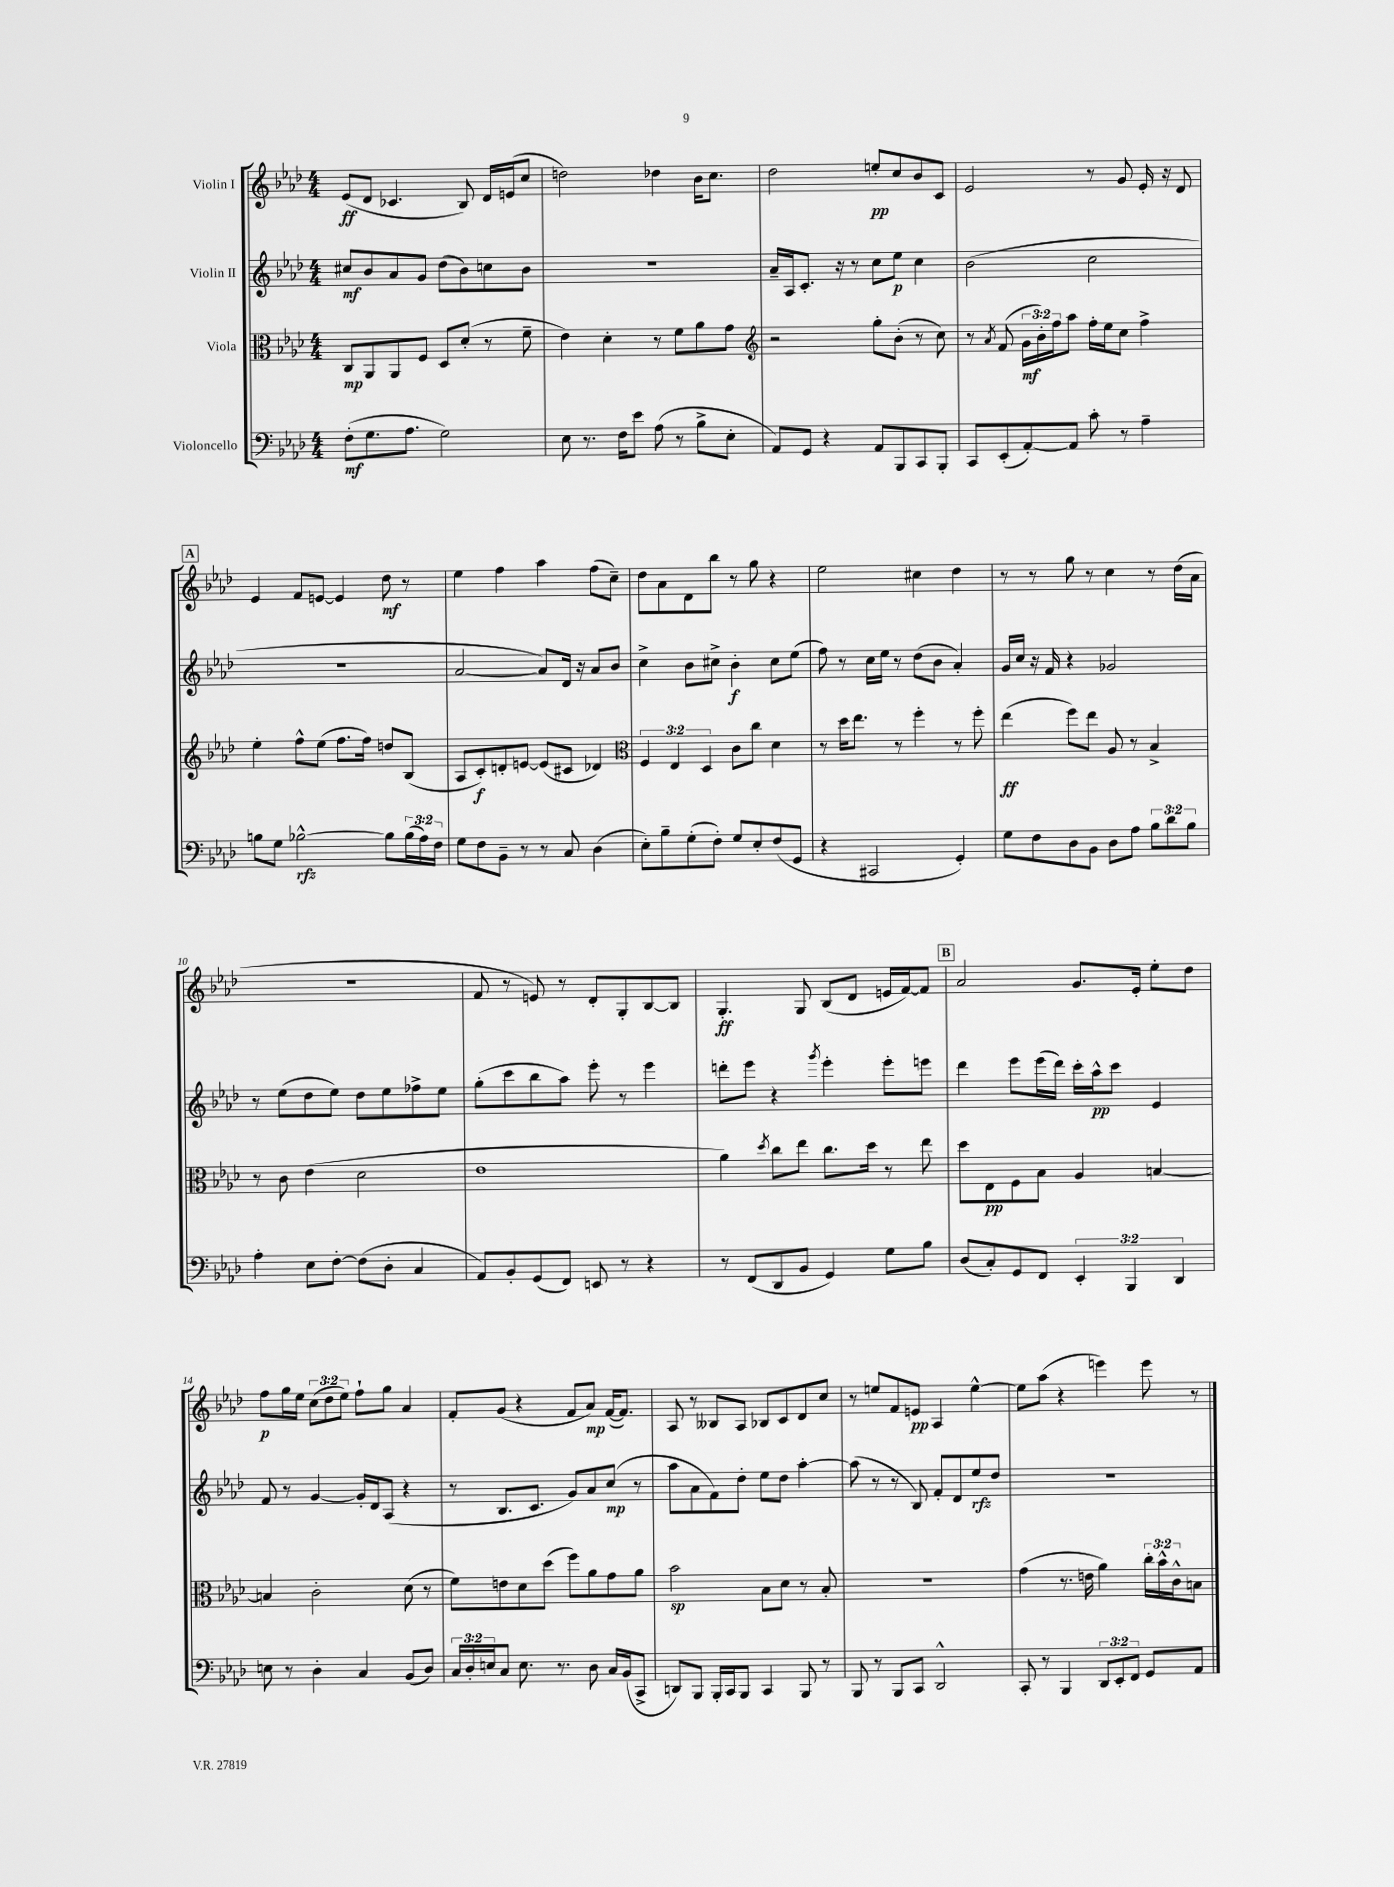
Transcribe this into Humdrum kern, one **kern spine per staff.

**kern	**dynam	**kern	**dynam	**kern	**dynam	**kern	**dynam
*part4	*part4	*part3	*part3	*part2	*part2	*part1	*part1
*staff4	*staff4	*staff3	*staff3	*staff2	*staff2	*staff1	*staff1
*I"Violoncello	*	*I"Viola	*	*I"Violin II	*	*I"Violin I	*
*clefF4	*	*clefC3	*	*clefG2	*	*clefG2	*
*k[b-e-a-d-]	*	*k[b-e-a-d-]	*	*k[b-e-a-d-]	*	*k[b-e-a-d-]	*
*M4/4	*	*M4/4	*	*M4/4	*	*M4/4	*
=1	=1	=1	=1	=1	=1	=1	=1
(8F'\L	mf	8C/L	mp	8cc#X/L	mf	(8e-/L	ff
8.G\	.	8AA-/	.	8b-/	.	8d-/J	.
.	.	8AA-/	.	8a-/	.	4.c-X/	.
8.A-\J	.	.	.	.	.	.	.
.	.	8F/J	.	8g/J	.	.	.
2G\)	.	8D-/L	.	(8dd-\L	.	.	.
.	.	(8d-'/J	.	8b-\)	.	8B-/)	.
.	.	8r	.	8ccn\	.	16d-/LL	.
.	.	.	.	.	.	(16en/J	.
.	.	8f~\	.	8b-\J	.	8cc/J	.
=2	=2	=2	=2	=2	=2	=2	=2
8E-\	.	4e-\)	.	1r	.	2ddn\)	.
8.r	.	.	.	.	.	.	.
.	.	4d-'\	.	.	.	.	.
16F\KL	.	.	.	.	.	.	.
8e-\J	.	.	.	.	.	.	.
(8A-\	.	8r	.	.	.	4dd-X\	.
8r	.	8f\L	.	.	.	.	.
8B-^\L	.	8a-\	.	.	.	16b-\KL	.
.	.	.	.	.	.	8.cc\J	.
8E-'\J	.	8g\J	.	.	.	.	.
=3	=3	=3	=3	=3	=3	=3	=3
*	*	*clefG2	*	*	*	*	*
8AA-/L)	.	2r	.	16a-~/LL	.	2dd-\	.
.	.	.	.	16A-/J	.	.	.
8GG/J	.	.	.	8.c'/J	.	.	.
4r	.	.	.	.	.	.	.
.	.	.	.	16r	.	.	.
.	.	.	.	8r	.	.	.
8AA-/L	.	8gg'\L	.	8cc\L	.	8een'/L	pp
8BBB-/	.	(8b-'\J	.	8ee-\J	p	8cc/	.
8CC/	.	8r	.	4cc\	.	8b-/	.
8BBB-'/J	.	8cc\)	.	.	.	8c/J	.
=4	=4	=4	=4	=4	=4	=4	=4
8CC/L	.	8r	.	(2b-\	.	2e-/	.
.	.	8qa-/	.	.	.	.	.
(8EE-'/	.	(8f/	.	.	.	.	.
[8AA-'/)	.	24g\LL	mf	.	.	.	.
.	.	24b-'\)	.	.	.	.	.
.	.	24ff\J	.	.	.	.	.
8AA-/J]	.	8aa-\J	.	.	.	.	.
8c'\	.	16ff'\LL	.	2cc\	.	8r	.
.	.	16ee-\J	.	.	.	.	.
8r	.	8cc\J	.	.	.	8g/	.
4A-~\	.	4ff^\	.	.	.	16e-'/	.
.	.	.	.	.	.	16r	.
.	.	.	.	.	.	8d-/	.
!!LO:LB:g=z
!!LO:REH:place=s1:t=A
=5	=5	=5	=5	=5	=5	=5	=5
8Bn\L	.	4ee-'\	.	1r	.	4e-/	.
8G\J	.	.	.	.	.	.	.
[2B-X^^\	rfz	8ff^^\L	.	.	.	8f/L	.
.	.	(8ee-\J	.	.	.	[8en/J	.
.	.	8.ff\L	.	.	.	4e/]	.
.	.	16ff\Jk)	.	.	.	.	.
8B-\L]	.	8ddn/L	.	.	.	8dd-\	mf
(24B-\L	.	(8B-/J	.	.	.	8r	.
24A-\)	.	.	.	.	.	.	.
24F\JJ	.	.	.	.	.	.	.
=6	=6	=6	=6	=6	=6	=6	=6
8G\L	.	8A-/L	.	[2a-/	.	4ee-\	.
8F\	.	8c'/)	f	.	.	.	.
8BB-~\J	.	8dn'/	.	.	.	4ff\	.
8r	.	[8en/J	.	.	.	.	.
8r	.	(8e/L]	.	8a-/L])	.	4aa-\	.
8C/	.	8c#X/J	.	16d-/Jk	.	.	.
.	.	.	.	16r	.	.	.
(4D-\	.	4d-X/)	.	8a-/L	.	(8ff\L	.
.	.	.	.	8b-/J	.	8cc~\J)	.
=7	=7	=7	=7	=7	=7	=7	=7
*	*	*clefC3	*	*	*	*	*
8E-'\L)	.	6F/	.	4cc^\	.	8dd-\L	.
8B-~\	.	.	.	.	.	8a-\	.
.	.	6E-/	.	.	.	.	.
(8G'\	.	.	.	8b-\L	.	8d-\	.
.	.	6D-/	.	.	.	.	.
8F'\J)	.	.	.	8cc#X^\J	.	8bb-\J	.
8G/L	.	8c\L	.	4b-'\	f	8r	.
8E-'/	.	8cc\J	.	.	.	8gg\	.
(8F/	.	4d-\	.	8cc#\L	.	4r	.
8GG/J	.	.	.	(8ee-\J	.	.	.
=8	=8	=8	=8	=8	=8	=8	=8
4r	.	8r	.	8ff\)	.	2ee-\	.
.	.	16dd-\KL	.	8r	.	.	.
.	.	8.ee-\J	.	.	.	.	.
2CC#X/	.	.	.	16cc\LL	.	.	.
.	.	.	.	16ee-\JJ	.	.	.
.	.	8r	.	8r	.	.	.
.	.	4ff'\	.	(8dd-\L	.	4cc#X\	.
.	.	.	.	8b-\J	.	.	.
4GG'/)	.	8r	.	4a-'/)	.	4dd-\	.
.	.	8ff'\	.	.	.	.	.
=9	=9	=9	=9	=9	=9	=9	=9
8G\L	.	(4ee-\	ff	16g/LL	.	8r	.
.	.	.	.	16cc/JJ	.	.	.
8F\	.	.	.	16r	.	8r	.
.	.	.	.	16f/	.	.	.
8D-\	.	8ff\L)	.	4r	.	8gg\	.
8BB-\J	.	8ee-\J	.	.	.	8r	.
8D-\L	.	8A-/	.	2g-X/	.	4cc\	.
8A-\J	.	8r	.	.	.	.	.
12B-\L	.	4B-^/	.	.	.	8r	.
12d-\	.	.	.	.	.	.	.
.	.	.	.	.	.	(16dd-\LL	.
12B-\J	.	.	.	.	.	.	.
.	.	.	.	.	.	16a-\JJ	.
!!LO:LB:g=z
=10	=10	=10	=10	=10	=10	=10	=10
4A-'\	.	8r	.	8r	.	1r	.
.	.	8c\	.	(8ee-\L	.	.	.
8E-\L	.	(4e-\	.	8dd-\	.	.	.
[8F'\J	.	.	.	8ee-\J)	.	.	.
(8F\L]	.	2d-\	.	8dd-\L	.	.	.
8D-'\J	.	.	.	8ee-\	.	.	.
4C/	.	.	.	8ff-X^\	.	.	.
.	.	.	.	8ee-\J	.	.	.
=11	=11	=11	=11	=11	=11	=11	=11
8AA-/L)	.	1e-	.	(8gg'\L	.	8f/	.
8BB-'/	.	.	.	8ccc\	.	8r	.
(8GG/	.	.	.	8bb-\	.	8en/)	.
8FF/J)	.	.	.	8aa-\J)	.	8r	.
8EEn/	.	.	.	8eee-'\	.	8d-'/L	.
8r	.	.	.	8r	.	8G'/	.
4r	.	.	.	4eee-\	.	[8B-/	.
.	.	.	.	.	.	8B-/J]	.
=12	=12	=12	=12	=12	=12	=12	=12
8r	.	4a-\)	.	8dddn'\L	.	4.G'/	ff
(8FF/L	.	.	.	8eee-\J	.	.	.
.	.	8qdd-/	.	.	.	.	.
8DD-/	.	8cc\L	.	4r	.	.	.
8BB-/J	.	8ee-\J	.	.	.	8G/	.
.	.	.	.	8qggg/	.	.	.
4GG/)	.	8.cc\L	.	4eee-'\	.	(8B-/L	.
.	.	.	.	.	.	8d-/J	.
.	.	16dd-\Jk	.	.	.	.	.
8G\L	.	8r	.	8eee-'\L	.	16en/LL	.
.	.	.	.	.	.	[16f/J)	.
8B-\J	.	8ee-\	.	8eeen\J	.	8f/J]	.
!!LO:REH:place=s1:t=B
=13	=13	=13	=13	=13	=13	=13	=13
(8D-/L	.	8dd-\L	.	4ddd-\	.	2a-/	.
8C'/)	.	8E-\	pp	.	.	.	.
8GG/	.	8F\	.	8eee-\L	.	.	.
8FF/J	.	8B-\J	.	(16eee-\L	.	.	.
.	.	.	.	16ddd-\JJ)	.	.	.
6EE-'/	.	4A-/	.	16ccc'\LL	.	8.g/L	.
.	.	.	.	16aa-^^\J	pp	.	.
.	.	.	.	8ccc\J	.	.	.
6BBB-/	.	.	.	.	.	.	.
.	.	.	.	.	.	16e-'/Jk	.
.	.	[4Bn/	.	4e-/	.	8ee-'\L	.
6DD-/	.	.	.	.	.	.	.
.	.	.	.	.	.	8dd-\J	.
!!LO:LB:g=z
=14	=14	=14	=14	=14	=14	=14	=14
8En\	.	4Bn/]	.	8f/	.	8ff\L	p
8r	.	.	.	8r	.	16gg\L	.
.	.	.	.	.	.	16ee-\JJ	.
4D-'\	.	2c'\	.	[4g/	.	(12cc\L	.
.	.	.	.	.	.	12dd-\	.
.	.	.	.	.	.	12ee-\J)	.
4C/	.	.	.	16g'/LL]	.	8ff`\L	.
.	.	.	.	16d-/J	.	.	.
.	.	.	.	(8A-/J	.	8gg\J	.
(8BB-/L	.	(8d-\	.	4r	.	4a-/	.
8D-/J)	.	8r	.	.	.	.	.
=15	=15	=15	=15	=15	=15	=15	=15
24C/LL	.	8f\L)	.	8r	.	8f'/L	.
24D-'/	.	.	.	.	.	.	.
24En/J	.	.	.	.	.	.	.
8C/J	.	8en\	.	8.B-/L	.	(8g/J	.
8.E\	.	8d-\	.	.	.	4r	.
.	.	.	.	8.c/J	.	.	.
.	.	(8dd-\J	.	.	.	.	.
8.r	.	.	.	.	.	.	.
.	.	8ff\L)	.	8g/L)	.	8f/L	.
8D-\	.	8a-\	.	8a-/	.	8a-/J)	mp
16C/LL	.	8g\	.	(8cc/J	mp	([16f/KL	.
(16BB-/J	.	.	.	.	.	8.f/J])	.
8CC^/J	.	8a-\J	.	8r	.	.	.
=16	=16	=16	=16	=16	=16	=16	=16
8DDn/L)	.	2b-\	sp	8aa-\L	.	8A-/	.
8BBB-/J	.	.	.	8a-\	.	8r	.
16BBB-'/LL	.	.	.	8f\)	.	8B--X/L	.
16CC/J	.	.	.	.	.	.	.
8BBB-/J	.	.	.	8dd-'\J	.	8A-/J	.
4CC/	.	8B-\L	.	8ee-\L	.	8B-X/L	.
.	.	8d-\J	.	8dd-\J	.	8c/	.
8BBB-/	.	8r	.	[4aa-'\	.	8d-/	.
8r	.	8B-'/	.	.	.	8cc/J	.
=17	=17	=17	=17	=17	=17	=17	=17
8BBB-/	.	1r	.	(8aa-\]	.	8r	.
8r	.	.	.	8r	.	8een/L	.
8BBB-/L	.	.	.	8r	.	8f/	.
8CC/J	.	.	.	8B-/)	.	8en/J	pp
2DD-^^/	.	.	.	8f'/L	.	4A-/	.
.	.	.	.	8d-/	.	.	.
.	.	.	.	8ee-/	rfz	[4ee^^\	.
.	.	.	.	8dd-/J	.	.	.
=18	=18	=18	=18	=18	=18	=18	=18
8CC'/	.	(4g\	.	1r	.	8ee\L]	.
8r	.	.	.	.	.	(8aa-\J	.
4BBB-/	.	8.r	.	.	.	4r	.
.	.	16en\	.	.	.	.	.
12DD-/L	.	4a-\)	.	.	.	4eeen\)	.
12EE-'/	.	.	.	.	.	.	.
12FF/J	.	.	.	.	.	.	.
8GG/L	.	24cc'\LL	.	.	.	8eee\	.
.	.	24b-^^\	.	.	.	.	.
.	.	24c^^\J	.	.	.	.	.
8AA-/J	.	8Bn\J	.	.	.	8r	.
==	==	==	==	==	==	==	==
*-	*-	*-	*-	*-	*-	*-	*-
